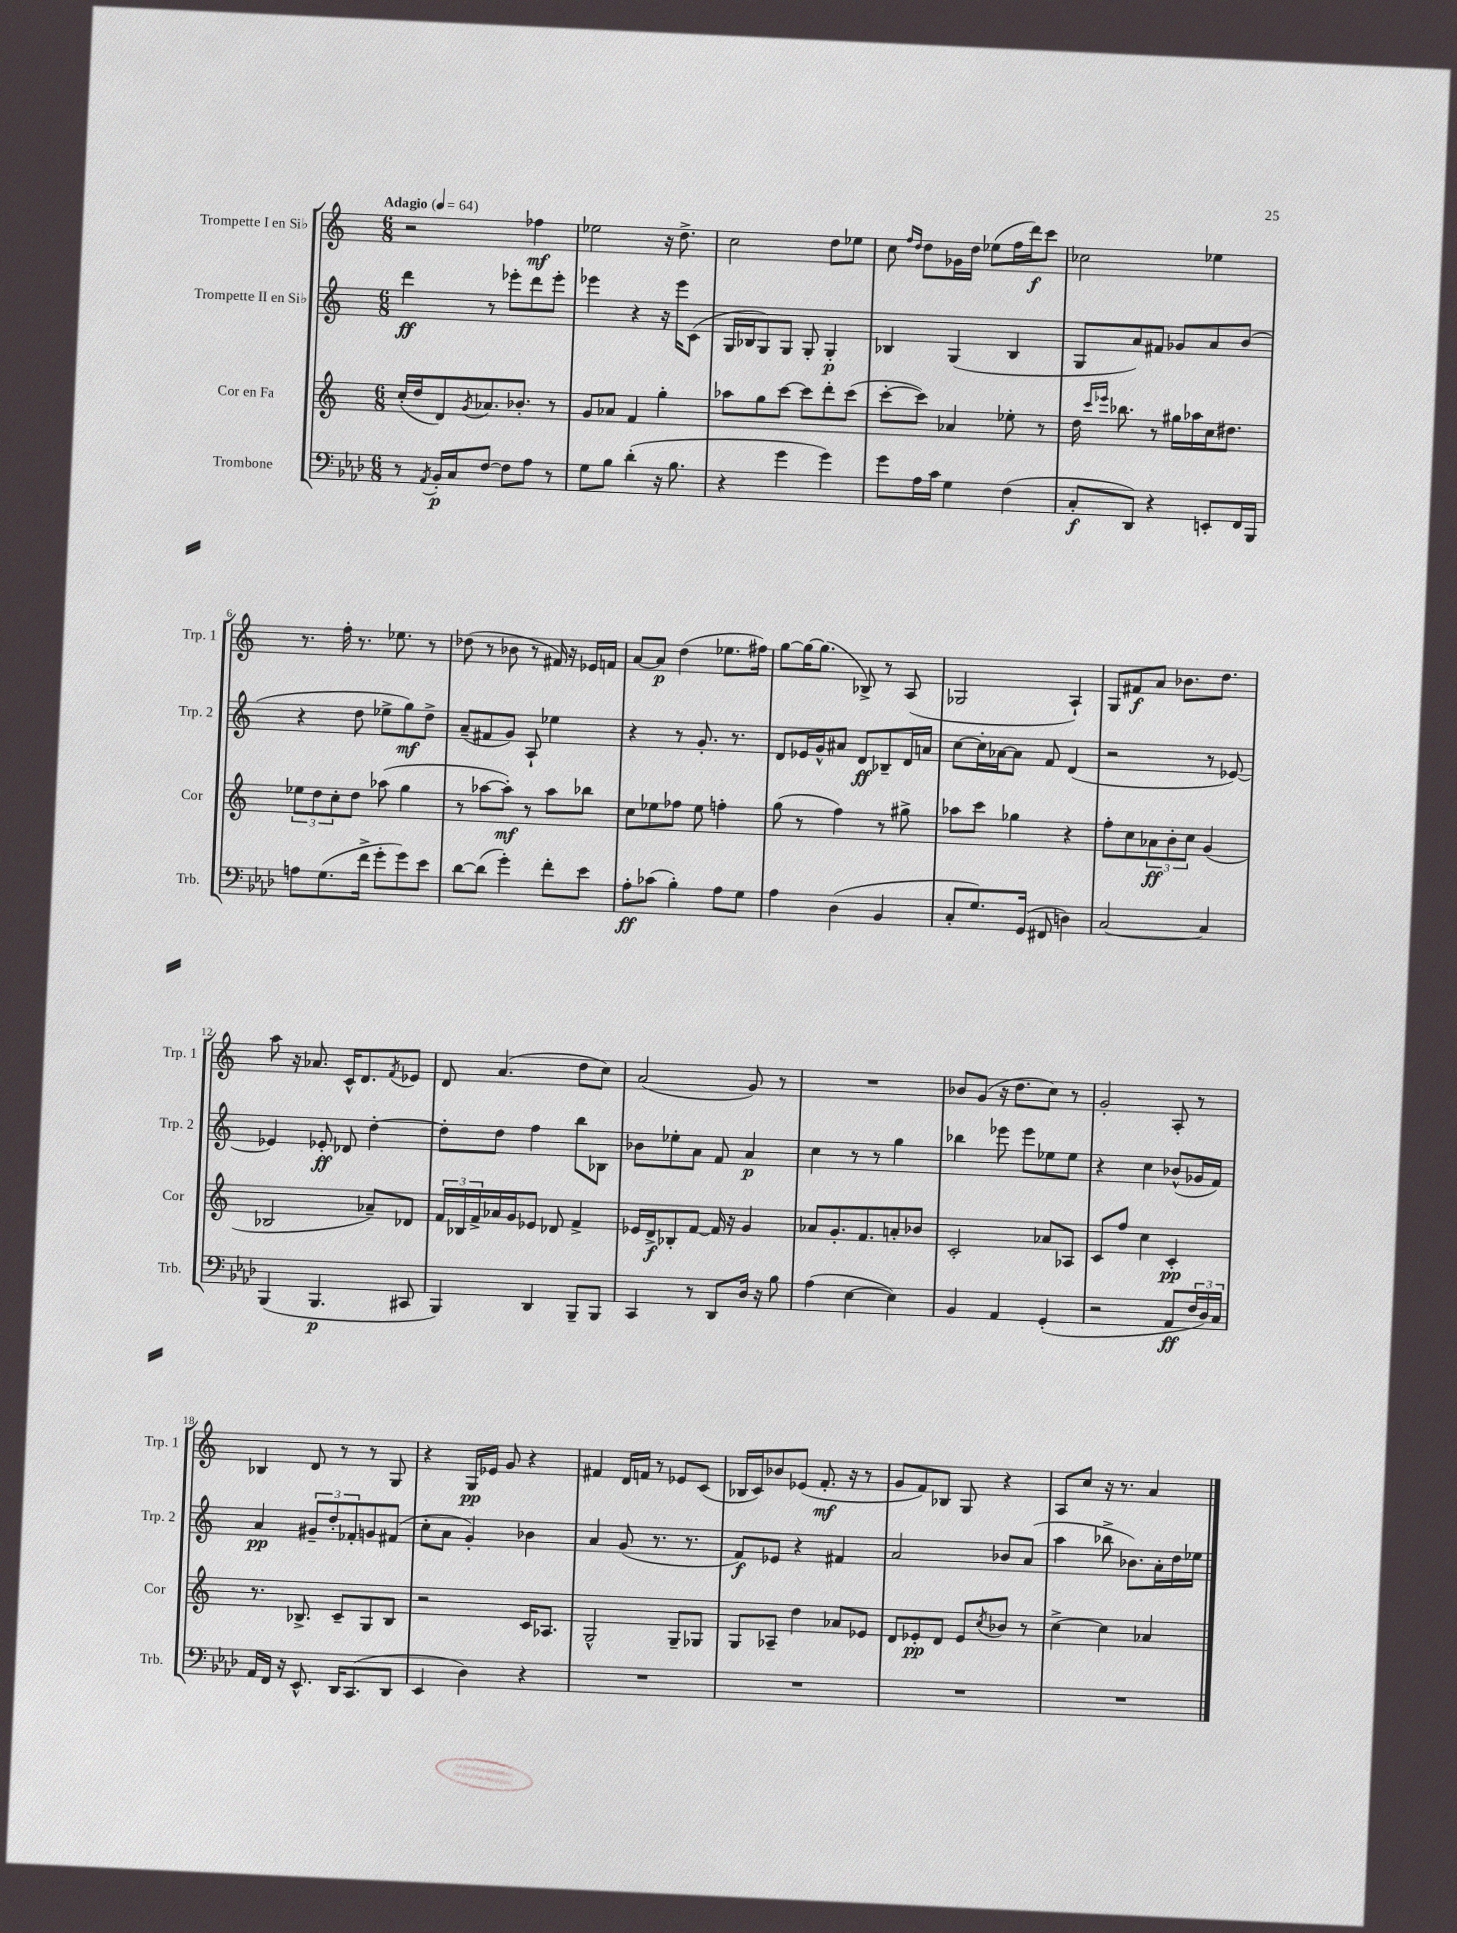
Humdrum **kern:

**kern	**dynam	**kern	**dynam	**kern	**dynam	**kern	**dynam
*part4	*part4	*part3	*part3	*part2	*part2	*part1	*part1
*staff4	*staff4	*staff3	*staff3	*staff2	*staff2	*staff1	*staff1
*I"Trombone	*	*I"Cor en Fa	*	*I"Trompette II en Si♭	*	*I"Trompette I en Si♭	*
*I'Trb.	*	*I'Cor	*	*I'Trp. 2	*	*I'Trp. 1	*
*clefF4	*	*clefG2	*	*clefG2	*	*clefG2	*
*k[b-e-a-d-]	*	*k[]	*	*k[]	*	*k[]	*
*M6/8	*	*M6/8	*	*M6/8	*	*M6/8	*
*MM64	*	*MM64	*	*MM64	*	*MM64	*
=1	=1	=1	=1	=1	=1	=1	=1
!	!	!	!	!	!	!LO:TX:a:B:t=Adagio	!
8r	.	(16cc'/LL	.	4ddd\	ff	2r	.
.	.	16dd/J	.	.	.	.	.
8qAA-/	.	.	.	.	.	.	.
16BB-'/LL	p	8d/)	.	.	.	.	.
16C/J	.	.	.	.	.	.	.
.	.	8qg/	.	.	.	.	.
[8F/J	.	8.a-X/	.	8r	.	.	.
8F\L]	.	.	.	8eee-X'\L	.	.	.
.	.	8.b-X'/J	.	.	.	.	.
8A-\J	.	.	.	8ddd\	.	4ff-X\	mf
8r	.	8r	.	8eee-'\J	.	.	.
=2	=2	=2	=2	=2	=2	=2	=2
8G\L	.	8g/L	.	4eee-X\	.	2ee-X\	.
8B-\J	.	8a-X/J	.	.	.	.	.
(4d-'\	.	4f/	.	4r	.	.	.
16r	.	4gg'\	.	16r	.	16r	.
8.B-\	.	.	.	16eee-\KL	.	8.dd^\	.
.	.	.	.	(8c\J	.	.	.
=3	=3	=3	=3	=3	=3	=3	=3
4r	.	8aa-X\L	.	16G/LL	.	2cc\	.
.	.	.	.	16B-X/J	.	.	.
.	.	8gg\	.	8G/)	.	.	.
4g\	.	[8ccc\J	.	8G/J	.	.	.
.	.	8ccc\L]	.	8G'/	.	.	.
4g\)	.	8ddd'\	.	4G'/	p	8dd\L	.
.	.	(8ccc\J	.	.	.	8ee-X\J	.
=4	=4	=4	=4	=4	=4	=4	=4
8g\L	.	[8ccc'\L	.	4B-X/	.	8cc\	.
.	.	.	.	.	.	16qqff/LL	.
.	.	.	.	.	.	16qqdd/JJ	.
16A-\L	.	8ccc\J])	.	.	.	8dd\L	.
16c\JJ	.	.	.	.	.	.	.
4G\	.	4a-X/	.	(4G/	.	16g-X\L	.
.	.	.	.	.	.	16dd\JJ	.
.	.	.	.	.	.	(8ee-X\L	.
(4F\	.	8ee-X'\	.	4B-/	.	16ff\L	.
.	.	.	.	.	.	16ddd\J)	f
.	.	8r	.	.	.	8ccc\J	.
=5	=5	=5	=5	=5	=5	=5	=5
8C'/L	f	16dd\	.	8G/L	.	2cc-X\	.
.	.	16qqccc/LL	.	.	.	.	.
.	.	16qqeee-X/JJ	.	.	.	.	.
.	.	8.bb-X\	.	.	.	.	.
8DD-/J)	.	.	.	8a/)	.	.	.
4r	.	8r	.	8f#X/J	.	.	.
.	.	16gg#X\LL	.	8g-X/L	.	.	.
.	.	16aa-X\	.	.	.	.	.
8EEn'/L	.	16cc\J	.	8a/	.	4ee-X\	.
.	.	8.dd#X\J	.	.	.	.	.
16FF/L	.	.	.	(8b/J	.	.	.
16BBB-/JJ	.	.	.	.	.	.	.
!!LO:LB:g=z
=6	=6	=6	=6	=6	=6	=6	=6
8An\L	.	12ee-X\L	.	4r	.	8.r	.
.	.	12dd\	.	.	.	.	.
(8.G\	.	.	.	.	.	.	.
.	.	12cc'\	.	.	.	.	.
.	.	.	.	.	.	16ff'\	.
.	.	8dd\J	.	8dd\	.	8.r	.
16f^\Jk	.	.	.	.	.	.	.
8g'\L	.	(8aa-X\	.	8ee-X^\L	.	.	.
.	.	.	.	.	.	8.ee-X\	.
8g\)	.	4gg\	.	8gg\)	mf	.	.
8e-\J	.	.	.	8dd^\J	.	8r	.
=7	=7	=7	=7	=7	=7	=7	=7
[8d-\L	.	8r	.	(8a~/L	.	(8dd-X\	.
(8d-\J]	.	[8aa-X\L	.	8f#X/	.	8r	.
4g'\)	.	8aa-'\J])	mf	8g/J)	.	8b-X\	.
.	.	8r	.	8A`/	.	8r	.
8f'\L	.	8aa-\L	.	4ee-X\	.	16f#X/)	.
.	.	.	.	.	.	16r	.
8e-\J	.	8bb-X\J	.	.	.	16e-X/LL	.
.	.	.	.	.	.	16fn/JJ	.
=8	=8	=8	=8	=8	=8	=8	=8
8A-'\L	ff	8cc\L	.	4r	.	[8a/L	.
(8c-X\J	.	8ee-X\	.	.	.	8a/J]	p
4B-'\)	.	8ff-X\J	.	8r	.	(4dd\	.
.	.	8ee-\	.	8.g'/	.	.	.
8A-\L	.	4ffn'\	.	.	.	8.ee-X\L	.
.	.	.	.	8.r	.	.	.
8G\J	.	.	.	.	.	.	.
.	.	.	.	.	.	16ff#X\Jk)	.
=9	=9	=9	=9	=9	=9	=9	=9
4A-\	.	(8gg\	.	8d/L	.	[8gg\L	.
.	.	8r	.	16e-X/L	.	16gg\K_	.
.	.	.	.	16g^^/J	.	(8.gg\J]	.
(4D-\	.	4ff\)	.	8a#X/J	.	.	.
.	.	.	.	8d/L	ff	8B-X^/)	.
4BB-/	.	8r	.	8B-X~/	.	8r	.
.	.	8gg#X^\	.	16d/L	.	(8A/	.
.	.	.	.	16an/JJ	.	.	.
=10	=10	=10	=10	=10	=10	=10	=10
8C'/L	.	8aa-X\L	.	[8cc\L	.	2G-X/	.
8.G/)	.	8ccc\J	.	16cc'\L]	.	.	.
.	.	.	.	[16a-X\J	.	.	.
.	.	4gg-X\	.	8a-\J]	.	.	.
(16GG/Jk	.	.	.	.	.	.	.
8FF#X/	.	.	.	8f/	.	.	.
4Dn\)	.	4r	.	(4d/	.	4A`/)	.
=11	=11	=11	=11	=11	=11	=11	=11
[2C/	.	8ff'\L	.	2r	.	8G/L	.
.	.	8cc\	.	.	.	8f#X/	f
.	.	12a-X\	ff	.	.	8a/J	.
.	.	12b'\	.	.	.	.	.
.	.	.	.	.	.	8.b-X\L	.
.	.	12cc\J	.	.	.	.	.
4C/]	.	(4g/	.	8r	.	.	.
.	.	.	.	.	.	8.dd\J	.
.	.	.	.	[8e-X/)	.	.	.
!!LO:LB:g=z
=12	=12	=12	=12	=12	=12	=12	=12
(4BBB-/	.	2B-X/	.	4e-X/]	.	8aa\	.
.	.	.	.	.	.	16r	.
.	.	.	.	.	.	8.a-X/	.
4.BBB-/	p	.	.	8e-X'/	ff	.	.
.	.	.	.	8d-X/	.	16c^^/KL	.
.	.	.	.	.	.	8.d/	.
.	.	8a-X~/L)	.	[4dd'\	.	.	.
.	.	.	.	.	.	8qf/	.
8CC#X/	.	8d-X/J	.	.	.	8e-X/J	.
=13	=13	=13	=13	=13	=13	=13	=13
4BBB-/)	.	24f/LL	.	8dd'\L]	.	8d/	.
.	.	24B-X/	.	.	.	.	.
.	.	24f^/	.	.	.	.	.
.	.	16a-X/	.	8dd\J	.	(4.a/	.
.	.	16g/J	.	.	.	.	.
4DD-/	.	8e-X/J	.	4ff\	.	.	.
.	.	8d-X/	.	.	.	.	.
8BBB-~/L	.	4f^/	.	8bb\L	.	8dd\L	.
8BBB-/J	.	.	.	8B-X\J	.	8cc\J)	.
=14	=14	=14	=14	=14	=14	=14	=14
4CC/	.	16e-X/LL	.	8b-X\L	.	(2a/	.
.	.	16d^/J	f	.	.	.	.
.	.	8B-X'/	.	8ee-X'\	.	.	.
8r	.	[8f/J	.	8a\J	.	.	.
8DD-/L	.	16f/]	.	8f/	.	.	.
.	.	16r	.	.	.	.	.
16D-/Jk	.	4g/	.	4a/	p	8g/)	.
16r	.	.	.	.	.	.	.
8B-\	.	.	.	.	.	8r	.
=15	=15	=15	=15	=15	=15	=15	=15
(4A-\	.	8a-X/L	.	4cc\	.	2.r	.
.	.	8.g'/	.	.	.	.	.
[4E-\	.	.	.	8r	.	.	.
.	.	8.f/	.	.	.	.	.
.	.	.	.	8r	.	.	.
4E-\])	.	8an'/	.	4gg\	.	.	.
.	.	8b-X/J	.	.	.	.	.
=16	=16	=16	=16	=16	=16	=16	=16
4BB-/	.	2c'/	.	4bb-X\	.	8b-X/L	.
.	.	.	.	.	.	(8g/J	.
4AA-/	.	.	.	8eee-X\	.	16r	.
.	.	.	.	.	.	8.dd\L	.
.	.	.	.	8eee-\L	.	.	.
(4GG'/	.	8a-X/L	.	8ee-X\	.	8cc\J)	.
.	.	8A-X/J	.	8ee-\J	.	8r	.
=17	=17	=17	=17	=17	=17	=17	=17
2r	.	8c/L	.	4r	.	2g'/	.
.	.	8ff/J	.	.	.	.	.
.	.	4cc\	.	4cc\	.	.	.
8AA-/L	ff	4c'/	pp	(8b-X^^/L	.	8A'/	.
24F/L	.	.	.	16g-X/L	.	8r	.
24D-/)	.	.	.	.	.	.	.
.	.	.	.	16f/JJ)	.	.	.
24C/JJ	.	.	.	.	.	.	.
!!LO:LB:g=z
=18	=18	=18	=18	=18	=18	=18	=18
16AA-/LL	.	8.r	.	4a/	pp	4B-X/	.
16FF/JJ	.	.	.	.	.	.	.
16r	.	.	.	.	.	.	.
8.EE-^^/	.	8.B-X^/	.	.	.	.	.
.	.	.	.	12g#X~/L	.	8d/	.
.	.	.	.	12dd'/	.	.	.
16DD-/KL	.	8c~/L	.	.	.	8r	.
.	.	.	.	12f-X'/	.	.	.
(8.CC/	.	.	.	.	.	.	.
.	.	8G/	.	8gn/	.	8r	.
8DD-/J	.	8B-/J	.	(8f#X/J	.	8G/	.
=19	=19	=19	=19	=19	=19	=19	=19
4EE-/	.	2r	.	8cc'\L	.	4r	.
.	.	.	.	8a\J	.	.	.
4D-\)	.	.	.	4g'/)	.	16G/LL	pp
.	.	.	.	.	.	16e-X/JJ	.
.	.	.	.	.	.	8g/	.
4r	.	16c/KL	.	4b-X\	.	4r	.
.	.	8.A-X/J	.	.	.	.	.
=20	=20	=20	=20	=20	=20	=20	=20
2.r	.	2G^^/	.	4a/	.	4f#X/	.
.	.	.	.	(8g/	.	16d/LL	.
.	.	.	.	.	.	16fn/JJ	.
.	.	.	.	8.r	.	8r	.
.	.	8G~/L	.	.	.	8e-X/L	.
.	.	.	.	8.r	.	.	.
.	.	8G-X/J	.	.	.	(8c/J	.
=21	=21	=21	=21	=21	=21	=21	=21
2.r	.	8G/L	.	8f/L)	f	16B-X/LL	.
.	.	.	.	.	.	16c/J)	.
.	.	8A-X~/J	.	8e-X/J	.	8b-X/	.
.	.	4dd\	.	4r	.	(8e-X/J	.
.	.	.	.	.	.	8.f'/	mf
.	.	8a-X/L	.	4f#X/	.	.	.
.	.	.	.	.	.	16r	.
.	.	8e-X/J	.	.	.	8r	.
=22	=22	=22	=22	=22	=22	=22	=22
2.r	.	8d/L	.	2a/	.	8g/L	.
.	.	8e-X'/	pp	.	.	8f/)	.
.	.	8d/J	.	.	.	8B-X/J	.
.	.	8e-/L	.	.	.	8G/	.
.	.	8qcc/	.	.	.	.	.
.	.	8b-X/J	.	8b-X/L	.	4r	.
.	.	8r	.	(8a/J	.	.	.
=23	=23	=23	=23	=23	=23	=23	=23
2.r	.	[4cc^\	.	4aa\	.	8A/L	.
.	.	.	.	.	.	8cc/J	.
.	.	4cc\]	.	8bb-X^\	.	16r	.
.	.	.	.	.	.	8.r	.
.	.	.	.	8.b-X\L)	.	.	.
.	.	4a-X/	.	.	.	4a/	.
.	.	.	.	16a'\L	.	.	.
.	.	.	.	16dd\	.	.	.
.	.	.	.	16ee-X\JJ	.	.	.
==	==	==	==	==	==	==	==
*-	*-	*-	*-	*-	*-	*-	*-
